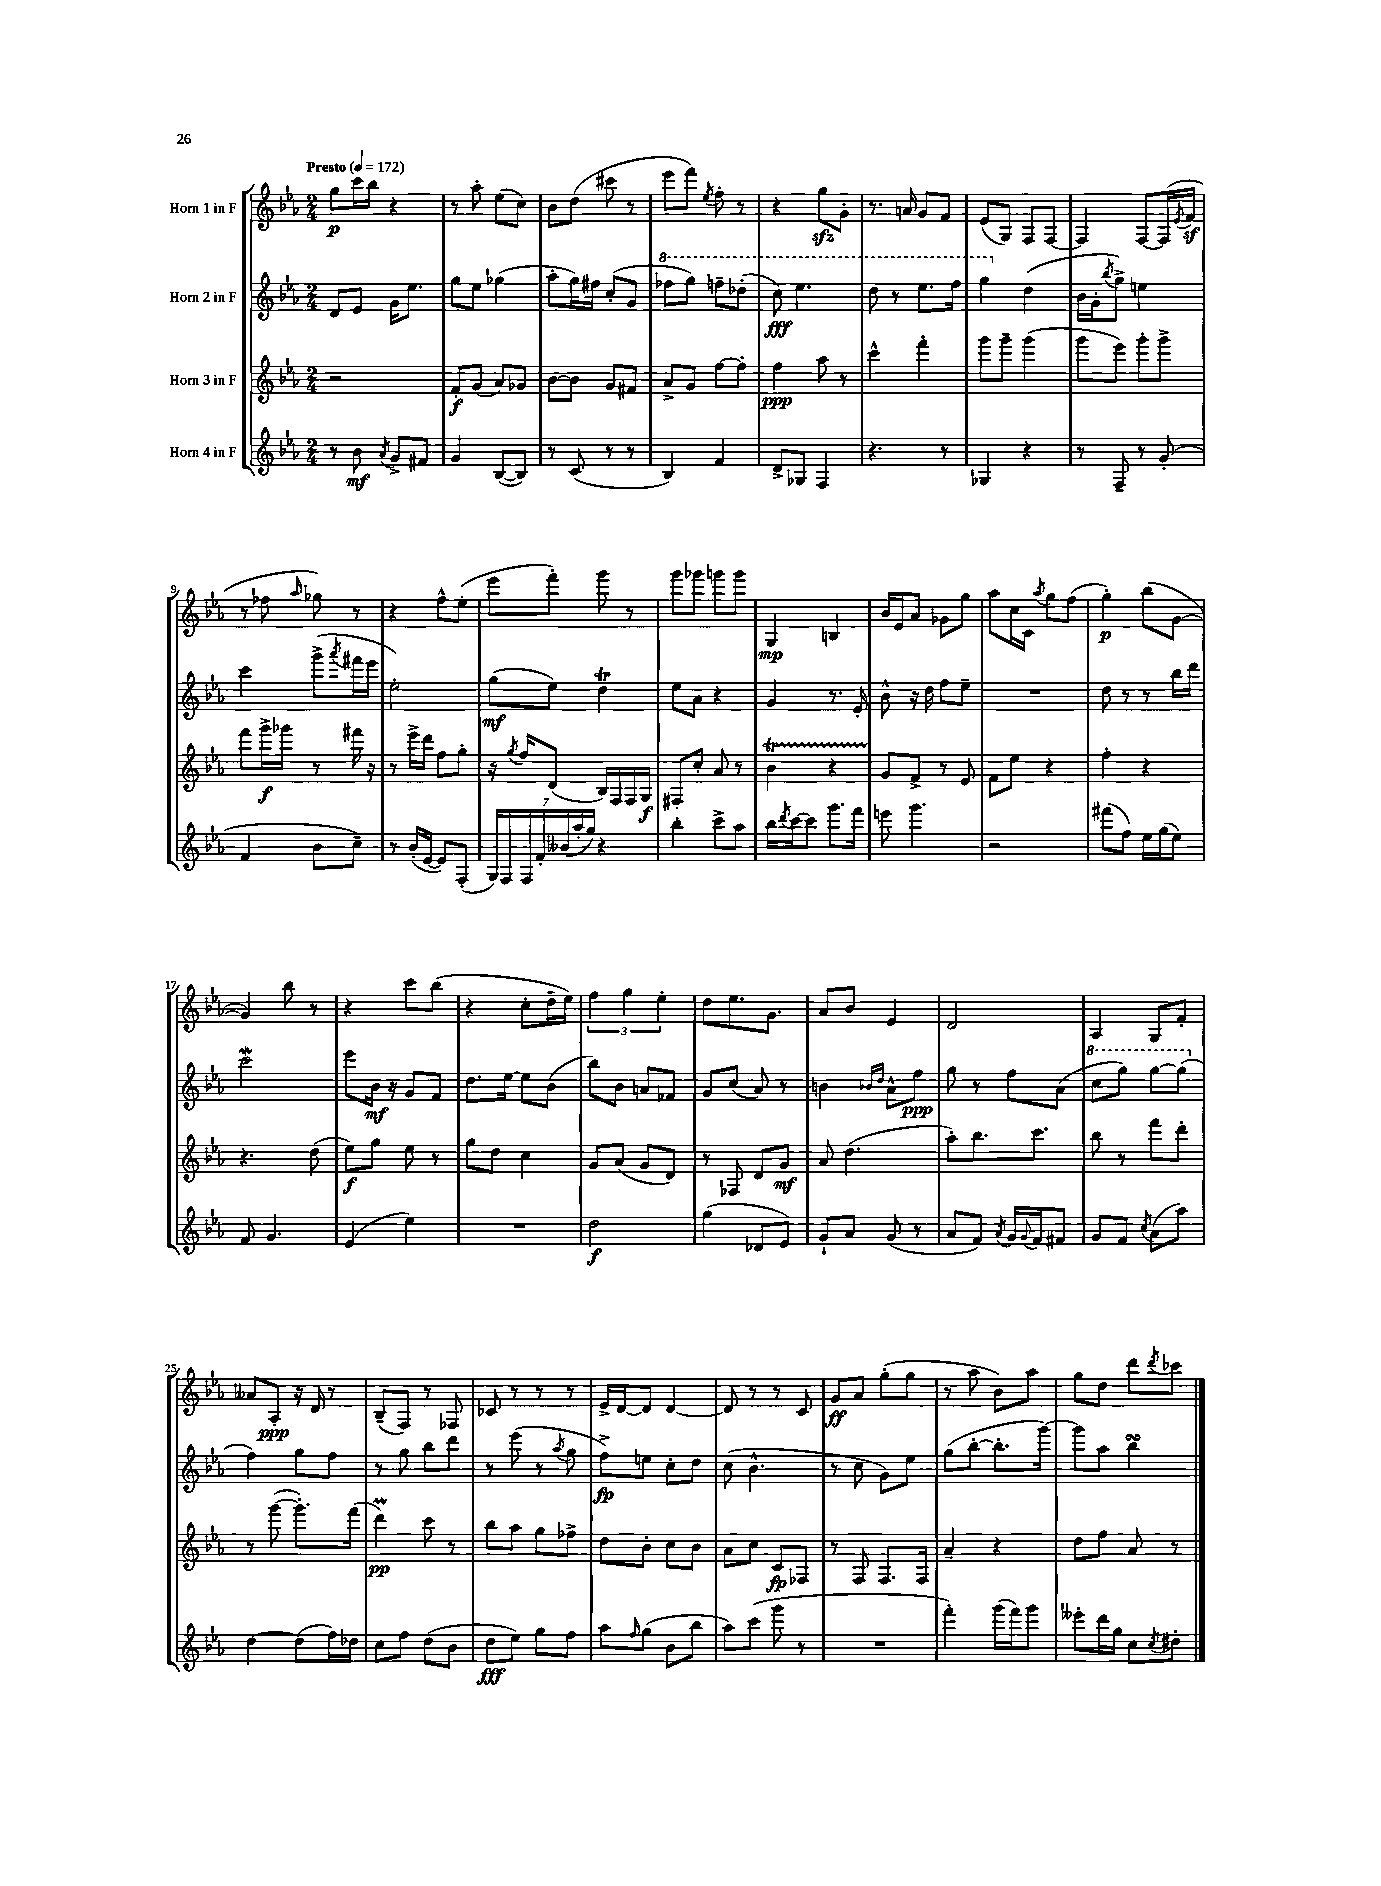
<<
\new StaffGroup <<
\new Staff = "s0" \with { instrumentName = "Horn 1 in F" } {
    \clef treble \key ees \major \numericTimeSignature \time 2/4 \tempo "Presto" 4 = 172
    g''8\p c'''16 bes''16 r4 |
    r8 aes''8-. ees''8( c''8) |
    bes'8 d''8( cis'''8 r8 |
    ees'''8 f'''8) \acciaccatura { ees''8 } f''8-. r8 |
    r4 g''8\sfz g'8-. |
    r8. a'16 g'8 f'8 |
    ees'8( g8) f8 f8~ |
    f4 f8~ f16( \acciaccatura { ees'8 } f'16\sf |
    r8 fes''8 \grace { aes''16 } ges''8) r8 |
    r4 f''8-^ ees''8-.( |
    ees'''8 f'''8-.) g'''8 r8 |
    g'''8 ges'''8 g'''8 g'''8 |
    g4\mp b4 |
    bes'16 ees'16 aes'8 ges'8 g''8 |
    aes''8 c''16 c'16 \acciaccatura { aes''8 } g''8 f''8( |
    g''4-.\p) bes''8( g'8~ |
    g'4) bes''8 r8 |
    r4 c'''8 bes''8( |
    r4 c''8-. d''16-- ees''16) |
    \tuplet 3/2 { f''4 g''4 ees''4-. } |
    d''8 ees''8. g'8. |
    aes'8 bes'8 ees'4 |
    d'2 |
    aes4 g8 f'8-. |
    aeses'8 aes8-.\ppp r16 d'16 r8 |
    bes8--( f8) r8 fes8 |
    ces'8 r8 r8 r8 |
    ees'16-> d'16~ d'8 d'4~ |
    d'8 r8 r8 c'8 |
    g'8\ff aes'8 g''8-.( g''8 |
    r8 aes''8 bes'8) aes''8 |
    g''8 d''8 d'''8 \acciaccatura { d'''8 } ces'''8 \bar "|." |
}
\new Staff = "s1" \with { instrumentName = "Horn 2 in F" } {
    \clef treble \key ees \major \numericTimeSignature \time 2/4
    d'8 ees'8 g'16 ees''8. |
    g''8 ees''8 ges''4( |
    aes''8-. g''16) fis''16 c''8-.( g'8 |
    \ottava #1 fes'''8 g'''8) f'''8-- des'''8-.( |
    c'''8\fff) ees'''4. |
    d'''8 r8 ees'''8. f'''16 |
    g'''4 \ottava #0 d''4( |
    bes'16 g'16-. \acciaccatura { bes''8 } g''8->) e''4 |
    c'''4 g'''8->( \acciaccatura { aes'''8 } fis'''16 ees'''16 |
    ees''2-.) |
    g''8\mf( ees''8) d''4\trill |
    ees''8 aes'8 r4 |
    g'4 r8. ees'16-. |
    bes'8-^ r16 d''16 f''8 ees''8-- |
    R2 |
    d''8 r8 r8 bes''16 d'''16 |
    c'''2\mordent |
    ees'''8 bes'16\mf r16 g'8 f'8 |
    d''8. ees''16~ ees''8 bes'8( |
    bes''8) bes'8 a'8 fes'8 |
    g'8 c''8( aes'8) r8 |
    b'4 \grace { bes'16 d''16 } aes'8-^ f''8\ppp |
    g''8 r8 f''8 aes'8( |
    \ottava #1 c'''8 g'''8) g'''8~ g'''8( \ottava #0 |
    f''4) g''8 f''8 |
    r8 g''8 bes''8 d'''8 |
    r8 ees'''8( r8 \acciaccatura { aes''8 } g''8 |
    f''8->\fp) e''8 c''8-. d''8 |
    c''8( bes'4.-^ |
    r8 c''8 g'8) ees''8 |
    g''8( bes''8~-. bes''8.-. g'''16~) |
    g'''8 aes''8 bes''4\turn \bar "|." |
}
\new Staff = "s2" \with { instrumentName = "Horn 3 in F" } {
    \clef treble \key ees \major \numericTimeSignature \time 2/4
    r2 |
    f'8-.\f g'8( aes'8) ges'8 |
    bes'8~ bes'8 g'8 fis'8 |
    aes'8-> g'8 f''8~ f''8-. |
    f''4\ppp aes''8 r8 |
    c'''4-^ f'''4-. |
    g'''8 g'''8-- g'''4( |
    g'''8 ees'''8) g'''8-. g'''8-> |
    f'''8 g'''16->\f ges'''16 r8 fis'''16 r16 |
    r8 ees'''16-> d'''16 f''8 g''8-. |
    r16 \acciaccatura { g''8 } f''16 d'8( bes16) f16 f16 g16\f |
    fis8-. c''8-. aes'8 r8 |
    bes'4\startTrillSpan r4 |
    g'8\stopTrillSpan f'8-> r8 ees'8 |
    f'8 ees''8 r4 |
    f''4-. r4 |
    r4. d''8( |
    ees''8\f) g''8 ees''8 r8 |
    g''8 d''8 c''4 |
    g'8 aes'8( g'8 d'8) |
    r8 fes8 d'8 g'8\mf |
    aes'8 d''4.( |
    aes''8-.) bes''8. c'''8. |
    bes''8 r8 f'''8 d'''8-. |
    r8 g'''8~( g'''8.-.) f'''16( |
    d'''4\prall\pp) c'''8 r8 |
    bes''8 aes''8 g''8 fes''8-> |
    d''8 bes'8-. c''8 bes'8 |
    aes'8 c''8 c'8\fp fes8 |
    r8 f8 f8. f16 |
    aes'4-- r4 |
    d''8 f''8 aes'8 r8 \bar "|." |
}
\new Staff = "s3" \with { instrumentName = "Horn 4 in F" } {
    \clef treble \key ees \major \numericTimeSignature \time 2/4
    r8 bes'8\mf \acciaccatura { aes'8 } g'8-> fis'8 |
    g'4 bes8~( bes8) |
    r8 c'8( r8 r8 |
    bes4) f'4 |
    d'8-> ges8 f4 |
    r4. r8 |
    ges4 r4 |
    r8 f8-- r8 g'8-.( |
    f'4 bes'8 c''8--) |
    r8 bes'16-.( ees'16~ ees'8) f8-.( |
    \tuplet 7/4 { g16) f16 f16 f'16-. beses'16( aes''16-. g''16) } r4 |
    bes''4-. c'''8-> aes''8 |
    bes''16 \acciaccatura { d'''8 } c'''16~ c'''8 g'''8. f'''16 |
    e'''8 g'''4. |
    r2 |
    fis'''8( f''8) ees''16 g''16( ees''8) |
    f'8 g'4. |
    ees'4( ees''4) |
    R2 |
    d''2\f |
    g''4( des'8 ees'8) |
    g'8-! aes'8 g'8( r8 |
    aes'8 f'8) \acciaccatura { aes'8 } g'16 \appoggiatura { g'8 } f'16 fis'8 |
    g'8 f'8 \acciaccatura { c''8 } aes'8( aes''8) |
    d''4~ d''8( f''16) des''16 |
    c''8 f''8 d''8( bes'8 |
    d''8\fff ees''8) g''8 f''8 |
    aes''8 \grace { f''16 } g''8( bes'8 bes''8 |
    aes''8) c'''8( g'''8 r8 |
    R2 |
    f'''4-.) g'''16( f'''16) g'''8 |
    eeses'''8-. d'''16 g''16 c''8 \acciaccatura { c''8 } dis''8-. \bar "|." |
}
>>
>>
